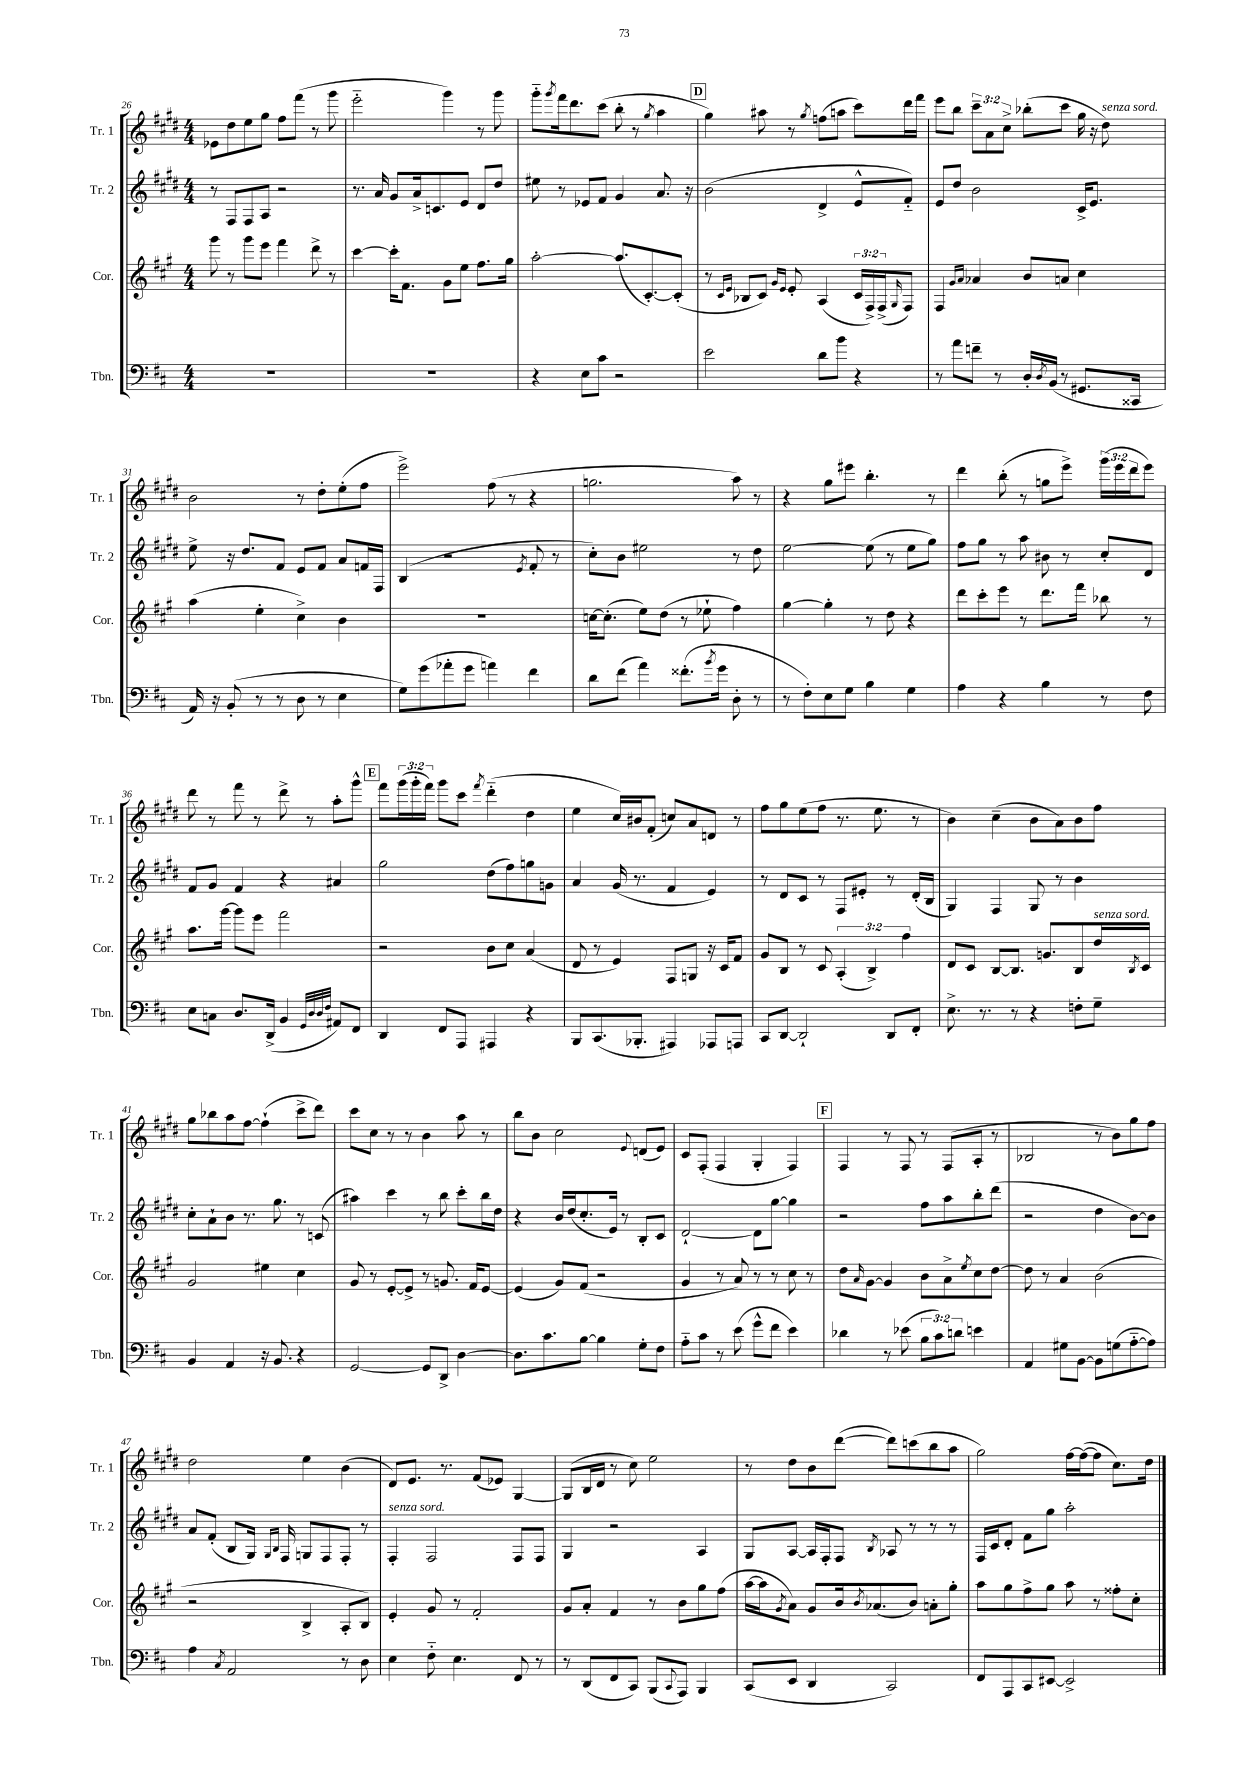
<<
\new StaffGroup <<
\new Staff = "s0" \with { instrumentName = "Tr. 1" shortInstrumentName = "Tr. 1" } {
    \clef treble \key e \major \numericTimeSignature \time 4/4 \override Staff.TupletNumber.text = #tuplet-number::calc-fraction-text
    ees'8 dis''8 e''8 gis''8 fis''8 fis'''8( r8 gis'''8 |
    e'''2-_ gis'''4) r8 gis'''8 |
    gis'''8-_ \acciaccatura { gis'''8 } fis'''16 dis'''8. cis'''8( b''8-. r8 \acciaccatura { gis''8 } a''4 |
    \mark \markup { \box "D" } gis''4) ais''8 r8 \acciaccatura { gis''8 } f''8( a''8 cis'''8) dis'''16 fis'''16 |
    e'''8 b''8 \tuplet 3/2 { cis'''8-- a'8 cis''8-> } bes''8-.( cis'''8 gis''16 r16 dis''8^\markup { \italic "senza sord." }) |
    b'2 r8 dis''8-. e''8-.( fis''8 |
    e'''2->) fis''8( r8 r4 |
    g''2. a''8) r8 |
    r4 gis''8 eis'''8 b''4.-. r8 |
    dis'''4 b''8-.( r8 g''8 e'''8->) \tuplet 3/2 { gis'''16( e'''16 dis'''16 } e'''8) |
    dis'''8 r8 fis'''8 r8 dis'''8-> r8 a''8-. gis'''8-^ |
    \mark \markup { \box "E" } fis'''8 \tuplet 3/2 { gis'''16( gis'''16-. fis'''16) } gis'''8 cis'''8 \acciaccatura { fis'''8 } dis'''4-_( dis''4 |
    e''4 cis''16) bis'16 fis'8-.( c''8) a'8 d'8 r8 |
    fis''8 gis''8 e''8( fis''8 r8. e''8. r8 |
    b'4) cis''4--( b'8 a'8) b'8 fis''8 |
    gis''8 bes''8 a''8 fis''8~ fis''4-!( cis'''8-> dis'''8) |
    cis'''8 cis''8 r8 r8 b'4 a''8 r8 |
    b''8 b'8 cis''2 \appoggiatura { e'8 } d'8( e'8) |
    cis'8 fis8-.( fis4 gis4-. fis4) |
    \mark \markup { \box "F" } fis4 r8 fis8 r8 fis8( a8-. r8 |
    bes2 r8 b'8) gis''8 fis''8 |
    dis''2 e''4 b'4( |
    dis'8) e'8. r8. fis'8( ees'8) gis4~ |
    gis8( b16 dis'16 r8 cis''8) e''2 |
    r8 dis''8 b'8 dis'''8~( dis'''8) c'''8( b''8 a''8 |
    gis''2) fis''16~ fis''16~( fis''8 cis''8.) dis''16 \bar "|." |
}
\new Staff = "s1" \with { instrumentName = "Tr. 2" shortInstrumentName = "Tr. 2" } {
    \clef treble \key e \major \numericTimeSignature \time 4/4
    r8 fis8 fis8 a8 r2 |
    r8. a'16 gis'8 a'16-> c'8. e'8 dis'8 dis''8 |
    eis''8 r8 ees'8 fis'8 gis'4 a'8. r16 |
    \mark \markup { \box "D" } b'2( dis'4-> e'8-^ fis'8-_) |
    e'8 dis''8 b'2 cis'16-> e'8. |
    e''8-> r16 dis''8. fis'8 e'8 fis'8 a'8 f'16 fis16 |
    b4( r2 \acciaccatura { e'8 } fis'8-. r8 |
    cis''8-.) b'8 eis''2 r8 dis''8 |
    e''2~ e''8( r8 e''8 gis''8) |
    fis''8 gis''8 r8 a''8 bis'8 r8 cis''8-. dis'8 |
    fis'8 gis'8 fis'4 r4 ais'4 |
    \mark \markup { \box "E" } gis''2 dis''8( fis''8) g''8 g'8 |
    a'4 gis'16( r8. fis'4 e'4) |
    r8 dis'8 cis'8 r8 fis8 eis'8-. r8 dis'16-.( b16 |
    gis4) fis4 gis8 r8 b'4 |
    cis''8-. a'8-! b'8 r8. gis''8. r8 c'8( |
    ais''4) cis'''4 r8 b''8 cis'''8-. b''16 dis''16 |
    r4 b'16 dis''16( cis''8.-. e'16) r8 b8-. cis'8 |
    dis'2~-! dis'8 gis''8~ gis''4 |
    \mark \markup { \box "F" } r2 fis''8 a''8 b''8-. dis'''8( |
    r2 dis''4 b'8~) b'8 |
    a'8 fis'8-.( b8 gis16) \grace { gis16 b16 } fis16 g8 fis8 fis8-. r8 |
    fis4-.^\markup { \italic "senza sord." } fis2 fis8 fis8 |
    gis4 r2 a4 |
    gis8 a8~ a16 fis16-. fis8 \acciaccatura { b8 } aes8 r8 r8 r8 |
    fis16 cis'16 dis'8-. fis'8 gis''8 a''2-. \bar "|." |
}
\new Staff = "s2" \with { instrumentName = "Cor." shortInstrumentName = "Cor." } {
    \clef treble \key a \major \numericTimeSignature \time 4/4 \override Staff.TupletNumber.text = #tuplet-number::calc-fraction-text
    gis'''8 r8 gis'''8 e'''8 fis'''4 d'''8-> r8 |
    cis'''4~ cis'''16-. fis'8. gis'8 e''8 fis''8. gis''16 |
    a''2~-. a''8.( cis'8.~-.) cis'8-.( |
    \mark \markup { \box "D" } r8 \grace { cis'16 e'16 } bes8 cis'8) \grace { gis'16 e'16 } e'8-. a4( \tuplet 3/2 { cis'16 fis16->) fis16->( } \grace { gis16 } fis8) |
    fis4 \grace { gis'16 a'16 } aes'4 b'8 a'8 cis''4 |
    a''4( e''4-. cis''4->) b'4 |
    R1 |
    c''16~ c''8.-.( e''8) d''8( r8 ees''8-! fis''4) |
    gis''4~ gis''4-. r8 d''8 r4 |
    d'''8 cis'''8-. e'''8 r8 d'''8. fis'''16 bes''8 r8 |
    a''8. gis'''16~ gis'''8 e'''8 fis'''2 |
    \mark \markup { \box "E" } r2 b'8 cis''8 a'4( |
    d'8 r8 e'4) fis8 g8 r16 cis'16 fis'8 |
    gis'8 b8 r8 cis'8 \tuplet 3/2 { a4-.( b4->) fis''4 } |
    d'8 cis'8 b8~ b8. g'8. b8 d''16^\markup { \italic "senza sord." } \acciaccatura { b8 } cis'16 |
    gis'2 eis''4 cis''4 |
    gis'8 r8 e'8~-. e'8-> r8 g'8. fis'16 e'8~ |
    e'4( gis'8) fis'8( r2 |
    gis'4 r8 a'8) r8 r8 cis''8 r8 |
    \mark \markup { \box "F" } d''8 \grace { a'16 } gis'8~ gis'4 b'8 a'8-> \acciaccatura { e''8 } cis''8 d''8~ |
    d''8 r8 a'4 b'2( |
    r2 b4-> a8-. b8) |
    e'4-. gis'8 r8 fis'2-. |
    gis'8 a'8-. fis'4 r8 b'8 gis''8 fis''8( |
    a''16~ a''16 \acciaccatura { gis'8 } a'8) gis'8 b'16 \acciaccatura { b'8 } aes'8.( b'8) a'8-. gis''8-. |
    a''8 gis''8 fis''8-> gis''8 a''8 r8 fisis''8-. cis''8-. \bar "|." |
}
\new Staff = "s3" \with { instrumentName = "Tbn." shortInstrumentName = "Tbn." } {
    \clef bass \key d \major \numericTimeSignature \time 4/4 \override Staff.TupletNumber.text = #tuplet-number::calc-fraction-text
    R1 |
    R1 |
    r4 e8 cis'8 r2 |
    \mark \markup { \box "D" } e'2 d'8 b'8 r4 |
    r8 a'8 f'8-- r8 d16-. \acciaccatura { d8 } b,16( r8 gis,8. cisis,16 |
    a,16) r16 b,8-.( r8 r8 d8 r8 e4 |
    g8) g'8( aes'8-. g'8 a'4) fis'4 |
    d'8 fis'8( a'4) fisis'8.-.( \acciaccatura { b'8 } g'16 d8-. r8 |
    r8 fis8-.) e8 g8 b4 g4 |
    a4 r4 b4 r8 fis8 |
    e8 c8 d8. d,16->( b,4 \grace { g,32 d32 d32 fis32 } ais,8) fis,8 |
    \mark \markup { \box "E" } d,4 fis,8 a,,8 ais,,4 r4 |
    b,,8 cis,8.( bes,,8.-. ais,,4) aes,,8 a,,8 |
    cis,8 d,8~ d,2-! d,8 fis,8-. |
    e8.-> r8. r8 r4 f8-. g8-- |
    b,4 a,4 r16 b,8. r4 |
    g,2~ g,8 d,8-> d4~ |
    d8. cis'8. b8~ b4 g8-. fis8 |
    a8-_ cis'8 r8 e'8( g'8-^ fis'8 e'4) |
    \mark \markup { \box "F" } des'4 r8 ees'8( \tuplet 3/2 { b8 cis'8) d'8 } e'4 |
    a,4 gis8 b,8~ b,8 g8( a8~-_ a8) |
    a4 \acciaccatura { cis8 } a,2 r8 d8 |
    e4 fis8-_ e4. fis,8 r8 |
    r8 d,8( fis,8 cis,8) b,,8( \appoggiatura { cis,8 } a,,8) b,,4 |
    cis,8( e,8 d,4 cis,2) |
    fis,8 a,,8 cis,8 eis,8~ eis,2-> \bar "|." |
}
>>
>>
\layout { \context { \Score currentBarNumber = #26 } }
